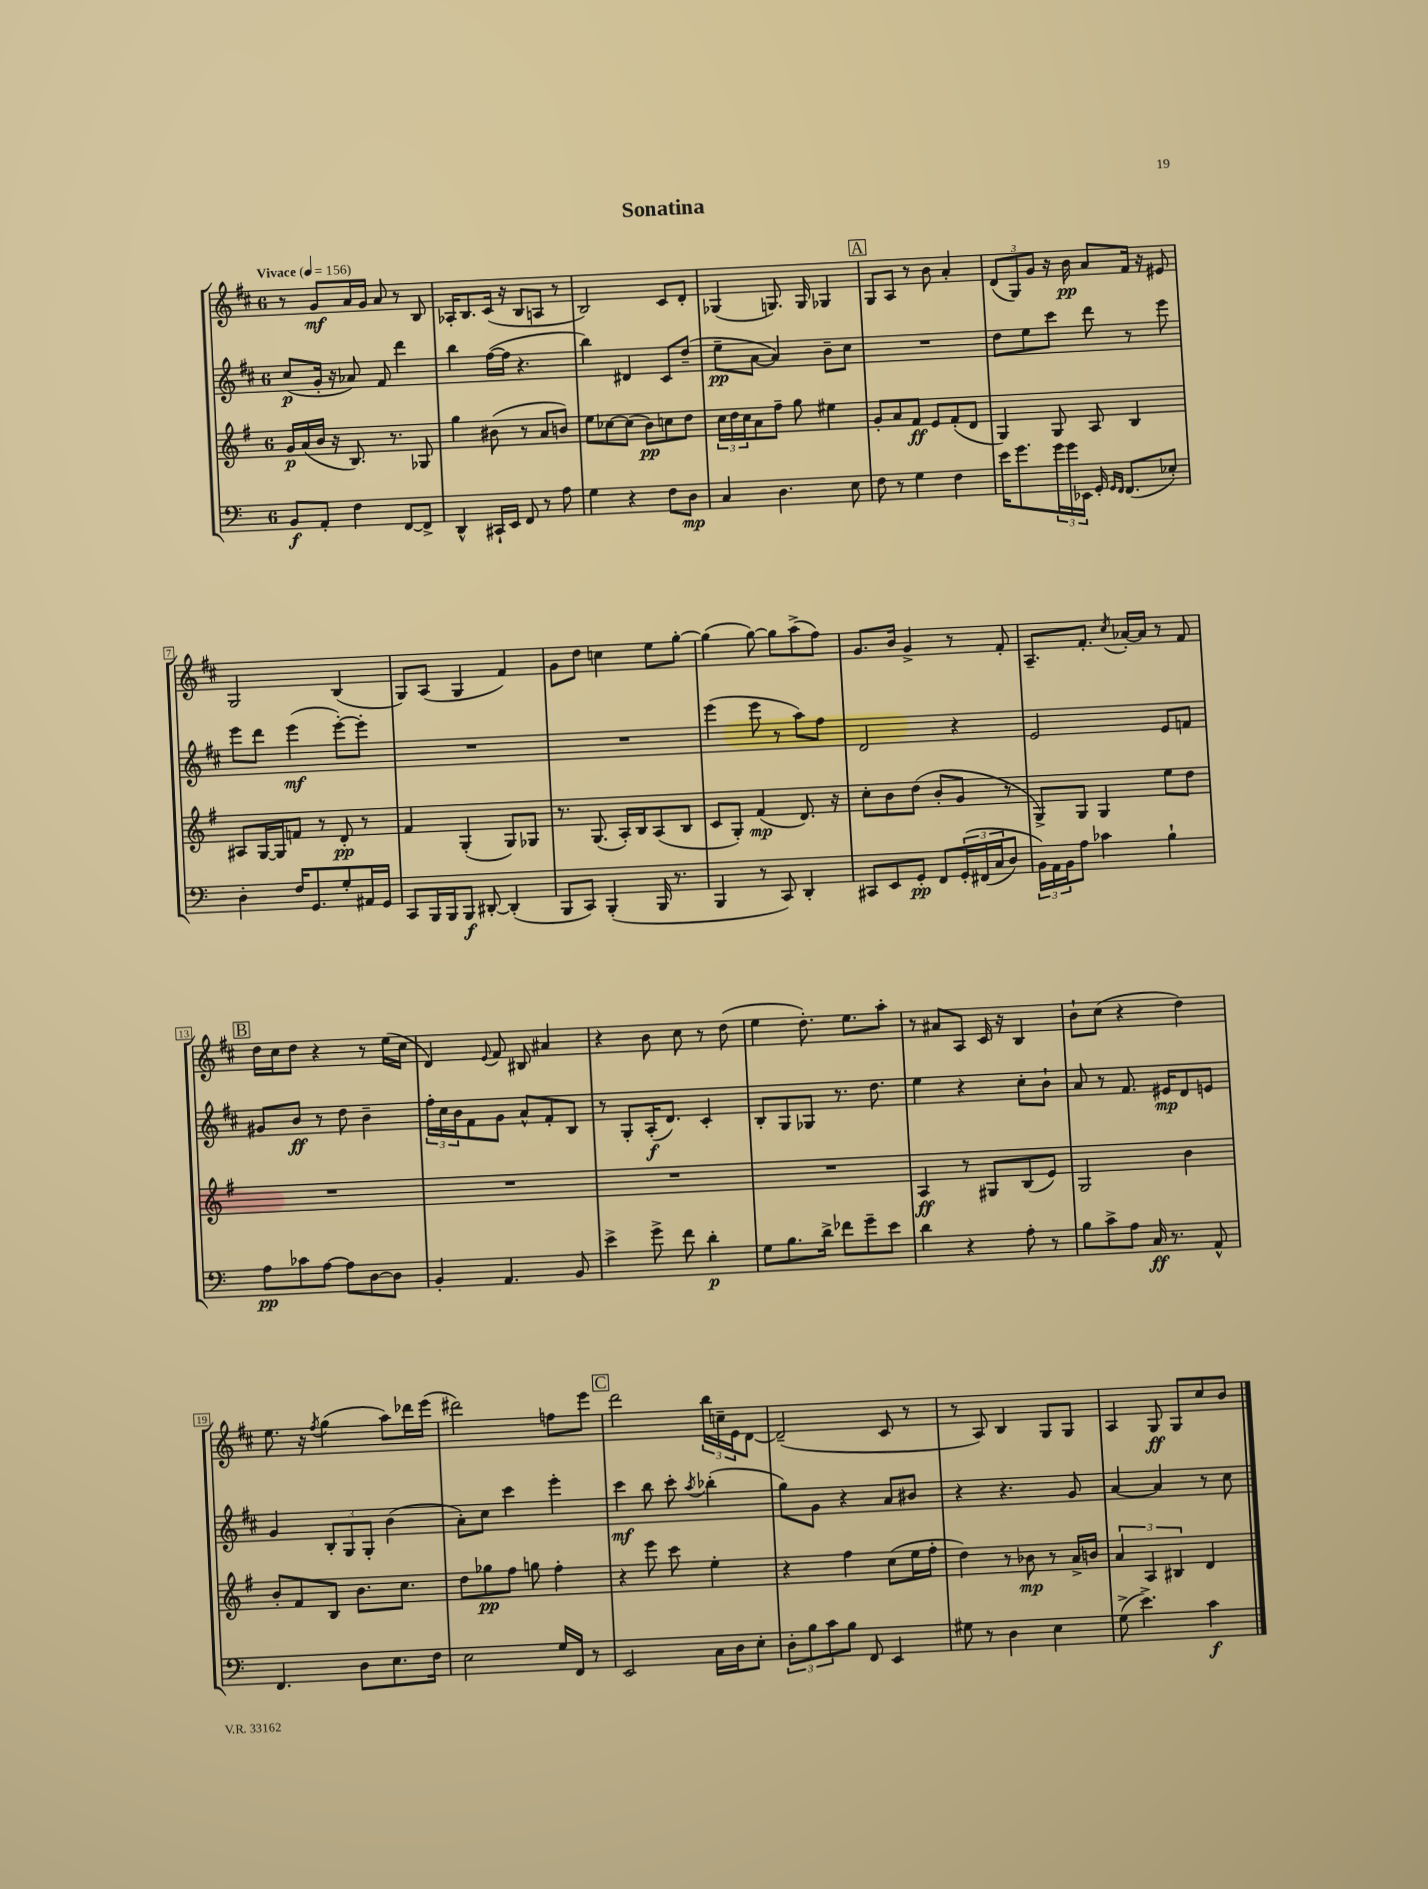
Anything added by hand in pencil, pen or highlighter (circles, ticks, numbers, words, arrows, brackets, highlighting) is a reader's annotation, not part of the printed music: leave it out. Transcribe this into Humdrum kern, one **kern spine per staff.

**kern	**dynam	**kern	**dynam	**kern	**dynam	**kern	**dynam
*part4	*part4	*part3	*part3	*part2	*part2	*part1	*part1
*staff4	*staff4	*staff3	*staff3	*staff2	*staff2	*staff1	*staff1
*clefF4	*	*clefG2	*	*clefG2	*	*clefG2	*
*k[]	*	*k[f#]	*	*k[f#c#]	*	*k[f#c#]	*
*M6/8	*	*M6/8	*	*M6/8	*	*M6/8	*
*MM156	*	*MM156	*	*MM156	*	*MM156	*
=1	=1	=1	=1	=1	=1	=1	=1
!	!	!	!	!	!	!LO:TX:a:B:t=Vivace	!
8BB/L	f	16g/LL	p	(8cc#/L	p	8r	.
.	.	(16a/	.	.	.	.	.
8AA'/J	.	16b/JJ	.	16g'/Jk	.	8g/L	mf
.	.	16r	.	16r	.	.	.
4F\	.	8.B/)	.	8a-X/)	.	16a/L	.
.	.	.	.	.	.	16g/JJ	.
.	.	.	.	8f#/	.	8a/	.
.	.	8.r	.	.	.	.	.
[8FF/L	.	.	.	4ddd\	.	8r	.
8FF^/J]	.	8G-X/	.	.	.	8B/	.
=2	=2	=2	=2	=2	=2	=2	=2
4DD^^/	.	4gg\	.	4bb\	.	16A-X'/KL	.
.	.	.	.	.	.	8.B/	.
16CC#X`/LL	.	(8b#X\	.	([16ff#\LL	.	(16c#/Jk	.
16EE/JJ	.	.	.	16ff#\JJ]	.	16r	.
8FF/	.	8r	.	4.r	.	8B/L	.
8r	.	8a/L	.	.	.	8An/J	.
8A\	.	8bn/J)	.	.	.	8r	.
=3	=3	=3	=3	=3	=3	=3	=3
4G\	.	8ee\L	.	4bb\)	.	2B/)	.
.	.	[8cc-X\	.	.	.	.	.
4r	.	(8cc-\J]	.	4d#X/	.	.	.
.	.	8b\L)	pp	.	.	.	.
8F\L	.	8ccn\	.	8c#/L	.	8c#/L	.
8D\J	mp	8dd\J	.	(8dd~/J	.	8d'/J	.
=4	=4	=4	=4	=4	=4	=4	=4
4C/	.	24cc\LL	.	8ee~\L	pp	(4G-X/	.
.	.	24dd\	.	.	.	.	.
.	.	24cc\J	.	.	.	.	.
.	.	8a\	.	[8a\J	.	.	.
4.D\	.	8ff#~\J	.	4a/])	.	8.Gn/)	.
.	.	8gg\	.	.	.	.	.
.	.	.	.	.	.	16G/	.
.	.	4ee#X\	.	8b~\L	.	4G-X/	.
8E\	.	.	.	8cc#\J	.	.	.
!!LO:REH:place=s1:t=A
=5	=5	=5	=5	=5	=5	=5	=5
8F\	.	8g'/L	.	2.r	.	8G/L	.
8r	.	8a/	.	.	.	8A/J	.
4G\	.	8f#/J	ff	.	.	8r	.
.	.	8e/L	.	.	.	8b\	.
4F\	.	(8f#'/	.	.	.	4a'/	.
.	.	8d/J	.	.	.	.	.
=6	=6	=6	=6	=6	=6	=6	=6
16e\KL	.	4G/)	.	8dd\L	.	(12d/L	.
8.g\	.	.	.	.	.	.	.
.	.	.	.	.	.	12G/)	.
.	.	.	.	8ee\	.	.	.
.	.	.	.	.	.	12g/J	.
24g\L	.	8G/	.	8ccc#\J	.	16r	.
24g\	.	.	.	.	.	.	.
.	.	.	.	.	.	16b\	pp
24EE-X\JJ	.	.	.	.	.	.	.
16GG'/	.	8A/	.	8ddd\	.	8a/L	.
16qqGG/LL	.	.	.	.	.	.	.
16qqFF/JJ	.	.	.	.	.	.	.
(8.FF/L	.	.	.	.	.	.	.
.	.	4B/	.	8r	.	16f#/Jk	.
.	.	.	.	.	.	16r	.
8E-X'/J)	.	.	.	8eee\	.	8e#X/	.
!!LO:LB:g=z
=7	=7	=7	=7	=7	=7	=7	=7
4D'\	.	8A#X/L	.	8eee\L	.	2G/	.
.	.	[16G/L	.	8ddd\J	.	.	.
.	.	16G/J]	.	.	.	.	.
16F/KL	.	8fn/J	.	(4eee\	mf	.	.
8.GG/	.	.	.	.	.	.	.
.	.	8r	.	.	.	.	.
8G'/	.	8d'/	pp	[8eee'\L)	.	(4B/	.
16AA#X/L	.	8r	.	8eee'\J]	.	.	.
16GG/JJ	.	.	.	.	.	.	.
=8	=8	=8	=8	=8	=8	=8	=8
8CC/L	.	4f#/	.	2.r	.	8G/L)	.
16BBB/L	.	.	.	.	.	(8A/J	.
16BBB/J	.	.	.	.	.	.	.
8BBB/J	f	(4G'/	.	.	.	4G/	.
[8DD#X'/	.	.	.	.	.	.	.
(4DD#'/]	.	8G/L)	.	.	.	4f#/)	.
.	.	8G-X/J	.	.	.	.	.
=9	=9	=9	=9	=9	=9	=9	=9
8BBB/L	.	8.r	.	2.r	.	8g\L	.
8CC/J)	.	.	.	.	.	8dd\J	.
.	.	(8.G/	.	.	.	.	.
(4BBB'/	.	.	.	.	.	4ccn\	.
.	.	16A'/LL)	.	.	.	.	.
.	.	16B/J	.	.	.	.	.
16BBB/	.	(8A/	.	.	.	8ee\L	.
8.r	.	.	.	.	.	.	.
.	.	8B/J	.	.	.	[8gg'\J	.
=10	=10	=10	=10	=10	=10	=10	=10
4BBB/	.	8c/L	.	(4eee\	.	(4gg\]	.
.	.	8G'/J)	.	.	.	.	.
8r	.	(4f#/	mp	8eee\	.	[8gg\)	.
8CC/)	.	.	.	8r	.	8gg\L]	.
4DD'/	.	8.d/)	.	8aa\L)	.	(8aa^\	.
.	.	.	.	8ff#\J	.	8ff#\J)	.
.	.	16r	.	.	.	.	.
=11	=11	=11	=11	=11	=11	=11	=11
8CC#X/L	.	8cc'\L	.	2d/	.	8.g/L	.
8EE/	.	8b\	.	.	.	.	.
.	.	.	.	.	.	16b/Jk	.
8GG'/J	pp	(8dd\J	.	.	.	4g^/	.
8FF/L	.	8b'/L	.	.	.	.	.
(24GG'/L	.	8g/J	.	4r	.	8r	.
(24FF#X/	.	.	.	.	.	.	.
24C/J	.	.	.	.	.	.	.
8D/J)	.	8r	.	.	.	8f#'/	.
=12	=12	=12	=12	=12	=12	=12	=12
24BB\LL)	.	8G^/L)	.	2e/	.	8.A~/L	.
24AA\	.	.	.	.	.	.	.
24BB\J	.	.	.	.	.	.	.
8A\J	.	8G/J	.	.	.	.	.
.	.	.	.	.	.	8.f#'/J	.
4c-X\	.	4G/	.	.	.	.	.
.	.	.	.	.	.	8qcc#/	.
.	.	.	.	.	.	[16a-X'/LL	.
.	.	.	.	.	.	16a-/JJ]	.
4B`\	.	8ee\L	.	8e/L	.	8r	.
.	.	8dd\J	.	8fn/J	.	8f#/	.
!!LO:LB:g=z
!!LO:REH:place=s1:t=B
=13	=13	=13	=13	=13	=13	=13	=13
8A\L	pp	2.r	.	8g#X/L	.	16dd\LL	.
.	.	.	.	.	.	16cc#\J	.
8c-X\	.	.	.	8b/J	ff	8dd\J	.
[8A\J	.	.	.	8r	.	4r	.
8A\L]	.	.	.	8dd\	.	.	.
[8D\	.	.	.	4b~\	.	8r	.
8D\J]	.	.	.	.	.	(16ee\LL	.
.	.	.	.	.	.	16cc#\JJ	.
=14	=14	=14	=14	=14	=14	=14	=14
4BB'/	.	2.r	.	24ff#'\LL	.	4d/)	.
.	.	.	.	24cc#\	.	.	.
.	.	.	.	24b\J	.	.	.
.	.	.	.	8f#\	.	.	.
.	.	.	.	.	.	8qqe/	.
4.AA/	.	.	.	8g\J	.	8f#/	.
.	.	.	.	8a^^/L	.	8B#X/	.
.	.	.	.	8f#'/	.	4a#X/	.
8BB/	.	.	.	8B/J	.	.	.
=15	=15	=15	=15	=15	=15	=15	=15
4e^\	.	2.r	.	8r	.	4r	.
.	.	.	.	8G'/L	.	.	.
8g^\	.	.	.	(16A'/K	f	8b\	.
.	.	.	.	8.d/J)	.	.	.
8f\	.	.	.	.	.	8cc#\	.
4d'\	p	.	.	4c#'/	.	8r	.
.	.	.	.	.	.	(8dd\	.
=16	=16	=16	=16	=16	=16	=16	=16
8G\L	.	2.r	.	8B'/L	.	4ee\	.
8.B\	.	.	.	8G/	.	.	.
.	.	.	.	8G-X/J	.	8.dd'\)	.
16d^\Jk	.	.	.	.	.	.	.
8f-X\L	.	.	.	8.r	.	.	.
.	.	.	.	.	.	8.ee\L	.
8g~\	.	.	.	.	.	.	.
.	.	.	.	8.dd\	.	.	.
8e\J	.	.	.	.	.	8aa'\J	.
=17	=17	=17	=17	=17	=17	=17	=17
4d\	.	4A/	ff	4ee\	.	8r	.
.	.	.	.	.	.	8a#X/L	.
4r	.	8r	.	4r	.	8A/J	.
.	.	8G#X/L	.	.	.	16c#/	.
.	.	.	.	.	.	16r	.
8A'\	.	(8B/	.	8cc#'\L	.	4B/	.
8r	.	8e/J)	.	8b`\J	.	.	.
=18	=18	=18	=18	=18	=18	=18	=18
8B\L	.	2G/	.	8a/	.	8b`\L	.
8c^\	.	.	.	8r	.	(8cc#\J	.
8A\J	.	.	.	8.f#/	.	4r	.
16C/	ff	.	.	.	.	.	.
8.r	.	.	.	16e#X/KL	mp	.	.
.	.	4b\	.	8d/	.	4dd\)	.
8AA^^/	.	.	.	8en/J	.	.	.
!!LO:LB:g=z
=19	=19	=19	=19	=19	=19	=19	=19
4.FF/	.	8b'/L	.	4g/	.	8.ee\	.
.	.	8f#/	.	.	.	.	.
.	.	.	.	.	.	16r	.
.	.	.	.	.	.	8qff#/	.
.	.	8B/J	.	12B'/L	.	(4gg\	.
.	.	.	.	12G/	.	.	.
8D\L	.	8.b\L	.	.	.	.	.
.	.	.	.	12G'/J	.	.	.
8.E\	.	.	.	(4b\	.	8aa\L)	.
.	.	8.cc\J	.	.	.	.	.
.	.	.	.	.	.	16ddd-X\L	.
16F\Jk	.	.	.	.	.	(16eee\JJ	.
=20	=20	=20	=20	=20	=20	=20	=20
2E\	.	8dd\L	.	8a'\L)	.	2ddd#X\)	.
.	.	8gg-X\	pp	8cc#\J	.	.	.
.	.	8ff#\J	.	4ccc#\	.	.	.
.	.	8ggn\	.	.	.	.	.
16G/LL	.	4ff#'\	.	4eee'\	.	8ffn\L	.
16FF/JJ	.	.	.	.	.	.	.
8r	.	.	.	.	.	8eee\J	.
!!LO:REH:place=s1:t=C
=21	=21	=21	=21	=21	=21	=21	=21
2EE/	.	4r	.	4ccc#\	mf	2ddd\	.
.	.	8eee\	.	8bb\	.	.	.
.	.	8ccc\	.	8ccc#'\	.	.	.
.	.	.	.	8qaa/	.	.	.
16C\LL	.	4ee'\	.	(4bb-X'\	.	24bb\LL	.
.	.	.	.	.	.	24ccn~\	.
16D\J	.	.	.	.	.	.	.
.	.	.	.	.	.	24e\J	.
8E'\J	.	.	.	.	.	[8d\J	.
=22	=22	=22	=22	=22	=22	=22	=22
12D'\L	.	4r	.	8gg\L)	.	(2d~/]	.
12B\	.	.	.	.	.	.	.
.	.	.	.	8g\J	.	.	.
12c\	.	.	.	.	.	.	.
8B\J	.	4ff#\	.	4r	.	.	.
8FF/	.	.	.	.	.	.	.
4EE/	.	(8cc\L	.	8a/L	.	8c#/	.
.	.	16ee\L	.	8b#X/J	.	8r	.
.	.	16ff#'\JJ	.	.	.	.	.
=23	=23	=23	=23	=23	=23	=23	=23
8G#X\	.	4dd\)	.	4r	.	8r	.
8r	.	.	.	.	.	8A/)	.
4D\	.	8r	.	4.r	.	4B/	.
.	.	8b-X\	mp	.	.	.	.
4E\	.	8r	.	.	.	8G/L	.
.	.	16a^/LL	.	8g/	.	8G/J	.
.	.	16bn/JJ	.	.	.	.	.
=24	=24	=24	=24	=24	=24	=24	=24
(8G^\	.	6a/	.	[4a/	.	4A/	.
4.e^\)	.	.	.	.	.	.	.
.	.	6A/	.	.	.	.	.
.	.	.	.	4a/]	.	8G/	ff
.	.	6B#X/	.	.	.	.	.
.	.	.	.	.	.	8G/L	.
4c\	f	4d/	.	8r	.	8cc#/	.
.	.	.	.	8cc#\	.	8b/J	.
==	==	==	==	==	==	==	==
*-	*-	*-	*-	*-	*-	*-	*-
